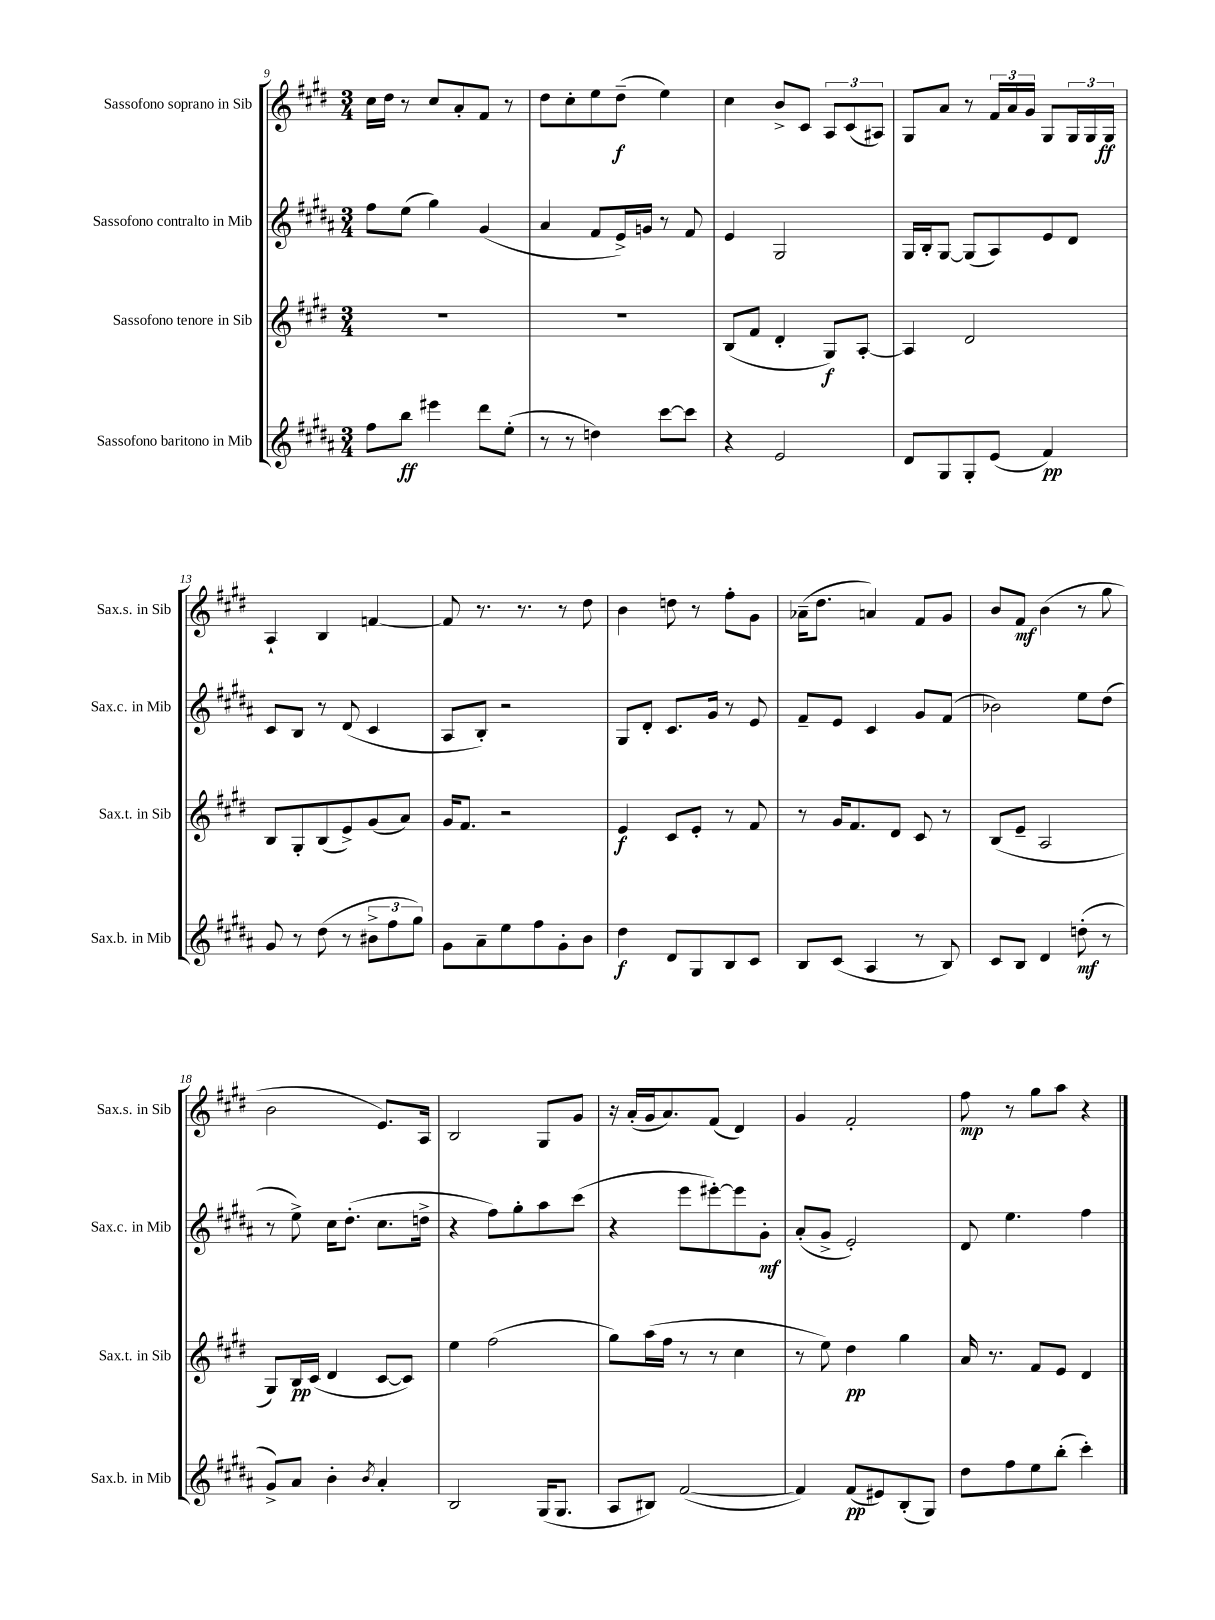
<<
\new StaffGroup <<
\new Staff = "s0" \with { instrumentName = "Sassofono soprano in Sib" shortInstrumentName = "Sax.s. in Sib" } {
    \clef treble \key e \major \numericTimeSignature \time 3/4
    cis''16 dis''16 r8 cis''8 a'8-. fis'8 r8 |
    dis''8 cis''8-. e''8 dis''8--\f( e''4) |
    cis''4 b'8-> cis'8 \tuplet 3/2 { a8 cis'8( ais8) } |
    gis8 a'8 r8 \tuplet 3/2 { fis'16 a'16 gis'16 } gis8 \tuplet 3/2 { gis16 gis16 gis16\ff } |
    a4-! b4 f'4~ |
    f'8 r8. r8. r8 dis''8 |
    b'4 d''8 r8 fis''8-. gis'8 |
    aes'16--( dis''8. a'4) fis'8 gis'8 |
    b'8 fis'8\mf b'4( r8 gis''8 |
    b'2 e'8.) a16 |
    b2 gis8 gis'8 |
    r16 a'16-.( gis'16 a'8.) fis'8( dis'4) |
    gis'4 fis'2-. |
    fis''8\mp r8 gis''8 a''8 r4 \bar "|." |
}
\new Staff = "s1" \with { instrumentName = "Sassofono contralto in Mib" shortInstrumentName = "Sax.c. in Mib" } {
    \clef treble \key b \major \numericTimeSignature \time 3/4
    fis''8 e''8( gis''4) gis'4( |
    ais'4 fis'8 e'16->) g'16 r8 fis'8 |
    e'4 gis2 |
    gis16 b16-. gis8~ gis8( ais8) e'8 dis'8 |
    cis'8 b8 r8 dis'8( cis'4 |
    ais8 b8-.) r2 |
    gis8 dis'8-. cis'8. gis'16 r8 e'8 |
    fis'8-- e'8 cis'4 gis'8 fis'8( |
    bes'2) e''8 dis''8( |
    r8 e''8->) cis''16 dis''8.-.( cis''8. d''16-> |
    r4 fis''8) gis''8-. ais''8 cis'''8( |
    r4 e'''8 eis'''8~-.) eis'''8 gis'8-.\mf |
    ais'8-.( gis'8-> e'2-.) |
    dis'8 e''4. fis''4 \bar "|." |
}
\new Staff = "s2" \with { instrumentName = "Sassofono tenore in Sib" shortInstrumentName = "Sax.t. in Sib" } {
    \clef treble \key e \major \numericTimeSignature \time 3/4
    R2. |
    R2. |
    b8( fis'8 dis'4-. gis8\f) a8~-. |
    a4 dis'2 |
    b8 gis8-. b8( e'8->) gis'8( a'8) |
    gis'16 fis'8. r2 |
    e'4\f cis'8 e'8-. r8 fis'8 |
    r8 gis'16 fis'8. dis'8 cis'8 r8 |
    b8( e'8-- a2 |
    gis8) b16\pp cis'16( dis'4 cis'8~ cis'8) |
    e''4 fis''2( |
    gis''8) a''16( fis''16 r8 r8 cis''4 |
    r8 e''8) dis''4\pp gis''4 |
    a'16 r8. fis'8 e'8 dis'4 \bar "|." |
}
\new Staff = "s3" \with { instrumentName = "Sassofono baritono in Mib" shortInstrumentName = "Sax.b. in Mib" } {
    \clef treble \key b \major \numericTimeSignature \time 3/4
    fis''8 b''8\ff eis'''4 dis'''8 e''8-.( |
    r8 r8 d''4) cis'''8~ cis'''8 |
    r4 e'2 |
    dis'8 gis8 gis8-. e'8( fis'4\pp) |
    gis'8 r8 dis''8( r8 \tuplet 3/2 { bis'8-> fis''8 gis''8) } |
    gis'8 ais'8-- e''8 fis''8 gis'8-. b'8 |
    dis''4\f dis'8 gis8 b8 cis'8 |
    b8 cis'8( ais4 r8 b8) |
    cis'8 b8 dis'4 d''8-.\mf( r8 |
    gis'8->) ais'8 b'4-. \acciaccatura { b'8 } ais'4-. |
    b2 gis16( gis8. |
    ais8 bis8) fis'2~( |
    fis'4) fis'8\pp( eis'8) b8-.( gis8) |
    dis''8 fis''8 e''8 b''8-.( cis'''4-.) \bar "|." |
}
>>
>>
\layout { \context { \Score currentBarNumber = #9 } }
